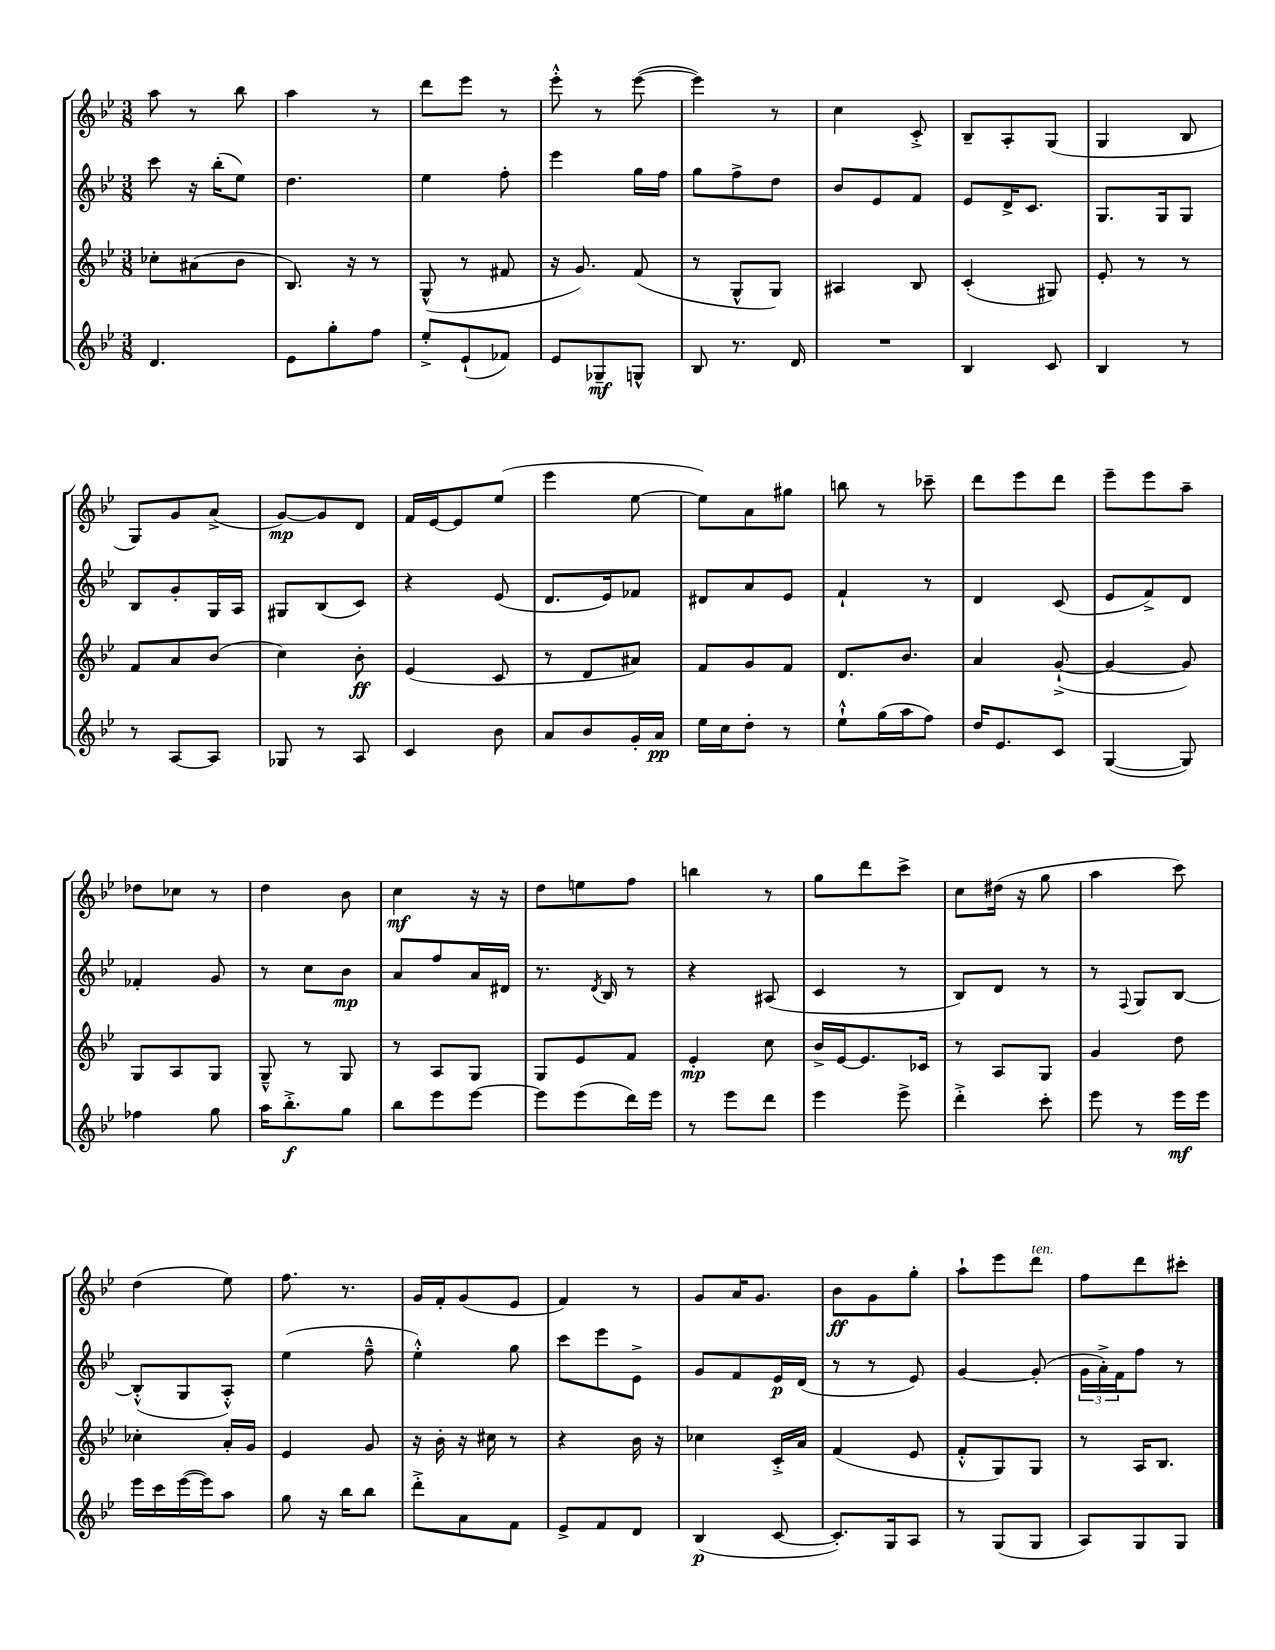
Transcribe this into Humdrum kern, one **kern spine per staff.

**kern	**kern	**kern	**kern
*staff4	*staff3	*staff2	*staff1
*clefG2	*clefG2	*clefG2	*clefG2
*k[b-e-]	*k[b-e-]	*k[b-e-]	*k[b-e-]
*M3/8	*M3/8	*M3/8	*M3/8
4.d/	8cc-'\L	8ccc\	8aa\
.	(8a#\	16r	8r
.	.	(16bb-'\LK	.
.	8b-\J	8ee-\J)	8bb-\
=	=	=	=
8e-\L	8.B-/)	4.dd\	4aa\
8gg'\	.	.	.
.	16r	.	.
8ff\J	8r	.	8r
=	=	=	=
8ee-'^/L	(8G^^/	4ee-\	8ddd\L
(8e-`/	8r	.	8eee-\J
8f-/J)	8f#/	8ff'\	8r
=	=	=	=
8e-/L	16r	4eee-\	8eee-'^^\
.	8.g/)	.	.
8G-~/	.	.	8r
8G^^/J	(8f/	16gg\LL	([8eee-\
.	.	16ff\JJ	.
=	=	=	=
8B-/	8r	8gg\L	4eee-\])
8.r	8G^^/L	8ff^\	.
.	8G/J)	8dd\J	8r
16d/	.	.	.
=	=	=	=
4.r	4A#/	8b-/L	4cc\
.	.	8e-/	.
.	8B-/	8f/J	8c'^/
=	=	=	=
4B-/	(4c'/	8e-/L	8B-~/L
.	.	16d^/K	8A'/
.	.	8.c/J	.
8c/	8G#/)	.	(8G/J
=	=	=	=
4B-/	8e-'/	8.G/L	4G/
.	8r	.	.
.	.	16G/k	.
8r	8r	8G/J	8B-/
=	=	=	=
8r	8f/L	8B-/L	8G/L)
[8A/L	8a/	8g'/	8g/
8A/]J	(8b-/J	16G/L	(8a^/J
.	.	16A/JJ	.
=	=	=	=
8G-/	4cc\)	8G#/L	[8g/L)
8r	.	(8B-/	8g/]
8A/	8b-'\	8c/J)	8d/J
=	=	=	=
4c/	(4e-/	4r	16f/LL
.	.	.	[16e-/J
.	.	.	8e-/]
8b-\	8c/	(8e-/	(8ee-/J
=	=	=	=
8a/L	8r	8.d/L	4eee-\
8b-/	8d/L	.	.
.	.	16e-/k)	.
16g'/L	8a#/J)	8f-/J	[8ee-\
16a/JJ	.	.	.
=	=	=	=
16ee-\LL	8f/L	8d#/L	8ee-\]L)
16cc\J	.	.	.
8dd'\J	8g/	8a/	8a\
8r	8f/J	8e-/J	8gg#\J
=	=	=	=
8ee-`^^\L	8.d/L	4f`/	8bb\
(16gg\L	.	.	8r
16aa\J	8.b-/J	.	.
8ff\J)	.	8r	8ccc-~\
=	=	=	=
16dd/LK	4a/	4d/	8ddd\L
8.e-/	.	.	.
.	.	.	8eee-\
8c/J	([8g`^/	(8c/	8ddd\J
=	=	=	=
([4G/	4g/_	8e-/L	8eee-~\L
.	.	8f^/)	8eee-\
8G/])	8g/])	8d/J	8aa~\J
=	=	=	=
4ff-\	8G/L	4f-'/	8dd-\L
.	8A/	.	8cc-\J
8gg\	8G/J	8g/	8r
=	=	=	=
16aa\LK	8G~^^/	8r	4dd\
8.bb-'^\	.	.	.
.	8r	8cc\L	.
8gg\J	8G/	8b-\J	8b-\
=	=	=	=
8bb-\L	8r	8a/L	4cc\
8eee-\	8A/L	8ff/	.
[8eee-\J	8G/J	16a/L	16r
.	.	16d#/JJ	16r
=	=	=	=
8eee-\]L	8G/L	8.r	8dd\L
(8eee-\	8e-/	.	8ee\
.	.	8qd/	.
.	.	16B-/	.
16ddd\L)	8f/J	8r	8ff\J
16eee-\JJ	.	.	.
=	=	=	=
8r	4e-'/	4r	4bb\
8eee-\L	.	.	.
8ddd\J	8cc\	(8A#/	8r
=	=	=	=
4eee-\	16b-^/LL	4c/	8gg\L
.	[16e-/J	.	.
.	8.e-/]	.	8ddd\
8eee-^\	.	8r	8ccc^\J
.	16c-/Jk	.	.
=	=	=	=
4ddd'^\	8r	8B-/L)	8cc\L
.	8A/L	8d/J	(16dd#\Jk
.	.	.	16r
8ccc'\	8G/J	8r	8gg\
=	=	=	=
8eee-\	4g/	8r	4aa\
.	.	8qqF/	.
8r	.	8G/L	.
16eee-\LL	8dd\	[8B-/J	8ccc\)
16eee-\JJ	.	.	.
=	=	=	=
16eee-\LL	4cc-'\	(8B-'^^/]L	(4dd\
16ccc\	.	.	.
([16eee-\	.	8G/	.
16eee-\]J)	.	.	.
8aa\J	16a'/LL	8A'^^/J)	8ee-\)
.	16g/JJ	.	.
=	=	=	=
8gg\	4e-/	(4ee-\	8.ff\
16r	.	.	.
16bb-\LK	.	.	8.r
8bb-\J	8g/	8ff~^^\	.
=	=	=	=
8ddd'^\L	16r	4ee-'^^\)	16g/LL
.	16b-'\	.	16f'/J
8a\	16r	.	(8g/
.	16cc#\	.	.
8f\J	8r	8gg\	8e-/J
=	=	=	=
8e-^/L	4r	8ccc\L	4f/)
8f/	.	8eee-\	.
8d/J	16b-\	8e-^\J	8r
.	16r	.	.
=	=	=	=
(4B-/	4cc-\	8g/L	8g/L
.	.	8f/	16a/K
.	.	.	8.g/J
[8c/	16c'^/LL	16e-/L	.
.	16a/JJ	(16d/JJ	.
=	=	=	=
8.c'/]L)	(4f/	8r	8b-\L
.	.	8r	8g\
16G/k	.	.	.
8A/J	8e-/	8e-/)	8gg'\J
=	=	=	=
8r	8f'^^/L	[4g/	8aa`\L
(8G/L	8G/)	.	8eee-\
8G/J	8G/J	(8g'/]	8ddd\J
=	=	=	=
8A/L)	8r	24g\LL	8ff\L
.	.	24a'^\)	.
.	.	24f\J	.
8G/	16A/LK	8ff\J	8ddd\
.	8.B-/J	.	.
8G/J	.	8r	8ccc#'\J
==	==	==	==
*-	*-	*-	*-
